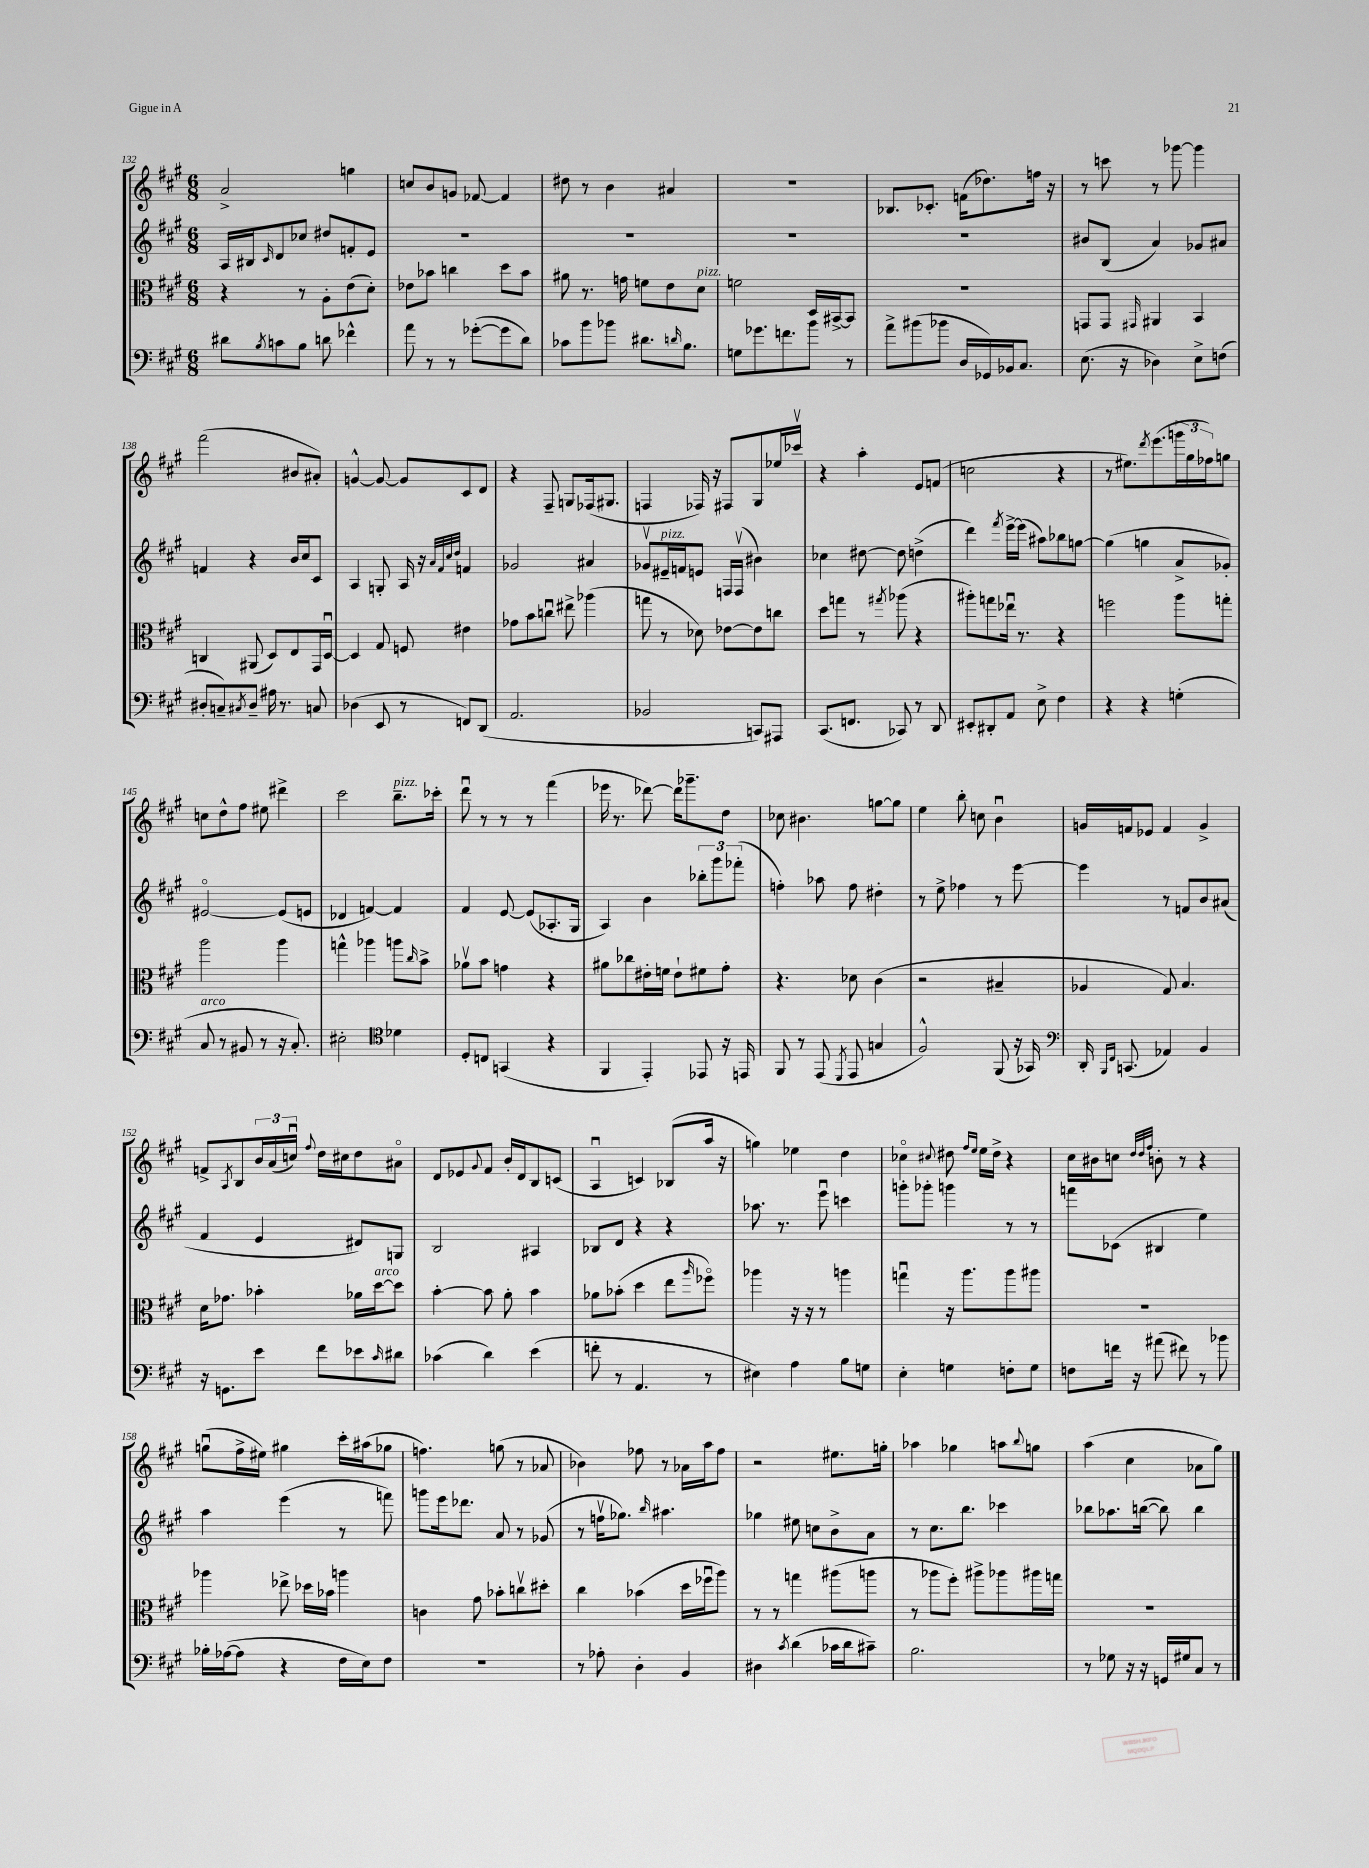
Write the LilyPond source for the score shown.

<<
\new StaffGroup <<
\new Staff = "s0" {
    \clef treble \key a \major \numericTimeSignature \time 6/8
    a'2-> g''4 |
    c''8 b'8 g'8 fes'8~ fes'4 |
    dis''8 r8 b'4 ais'4 |
    R2. |
    bes8. ces'8.-. f'16( des''8.) f''16 r16 |
    r8 c'''8 r8 ges'''8~ ges'''4 |
    fis'''2( bis'8 ais'8-.) |
    g'4~-^ g'8~ g'8 cis'8 d'8 |
    r4 fis8-- g8 fes16( gis8. |
    f4 fes16) r16 fis8 gis8 ees''16 ces'''16\upbow |
    r4 a''4-. e'8 f'8( |
    c''2 r4 |
    r8 eis''8.) \acciaccatura { d'''8 } e'''8.( \tuplet 3/2 { g'''16 gis''16 fes''16) } g''8 |
    c''8 d''8-^ fis''8 eis''8 dis'''4-> |
    cis'''2 b''8.--^\markup { \italic "pizz." } ces'''16-. |
    d'''8\downbow r8 r8 r8 fis'''4( |
    ees'''16 r8. des'''8~) des'''16 ges'''8.-- d''8 |
    ces''8 bis'4. g''8~ g''8 |
    e''4 b''8-. c''8 b'4\downbow |
    g'16 f'16 ees'8 f'4 g'4-> |
    f'8-> \acciaccatura { a8 } b8 \tuplet 3/2 { b'16 a'16( c''16\downbow) } \appoggiatura { fis''8 } d''16 cis''16 d''8 ais'8\flageolet |
    d'8 ees'8 \appoggiatura { gis'8 } fis'8 b'16-. d'16 b8 c'8( |
    a4\downbow c'4) bes8( a''16 r16 |
    g''4) ees''4 d''4 |
    ces''4\flageolet \appoggiatura { cis''8 } dis''8 \grace { fis''16 e''16 } e''16 dis''16-> r4 |
    cis''16 bis'16 c''8 \grace { d''32 d''32 fis''32 } b'8-. r8 r4 |
    g''8\downbow( fis''16-> eis''16) gis''4 cis'''16-. ais''16( ges''8 |
    f''4.) g''8( r8 aes'8 |
    bes'4) fes''8 r8 aes'16 a''16 fes''8 |
    r2 eis''8. g''16-. |
    aes''4 ges''4 a''8 \appoggiatura { b''8 } g''8 |
    a''4( cis''4 aes'8 gis''8) \bar "|." |
}
\new Staff = "s1" {
    \clef treble \key a \major \numericTimeSignature \time 6/8
    a16 bis16 \grace { cis'16 } d'8 ces''8 dis''8 f'8-. e'8 |
    R2. |
    R2. |
    R2. |
    R2. |
    bis'8 b8( a'4) ges'8 ais'8 |
    f'4 r4 b'16 cis''16 cis'8 |
    a4 g8-. a16 r16 \grace { a'32 fis'32 cis''32 d''32 } f'4 |
    ges'2 ais'4 |
    ges'8\upbow eis'16--^\markup { \italic "pizz." } f'16 e'8 f16 f16\upbow( bis'4) |
    ces''4 dis''8~ dis''8 d''4->( |
    d'''4) \acciaccatura { fis'''8 } e'''16~-> e'''16( ais''8) bes''8 g''8~ |
    g''4( g''4 a'8-> ges'8-.) |
    eis'2~\flageolet eis'8( e'8 |
    des'4 f'4~) f'4 |
    fis'4 e'8~ e'8( aes8.-. gis16 |
    a4) b'4 \tuplet 3/2 { bes''8-. gis'''8 fes'''8-.( } |
    f''4-.) aes''8 f''8 dis''4-. |
    r8 e''8-> fes''4 r8 e'''8~ |
    e'''4 r8 f'8 b'8 ais'8( |
    fis'4 e'4 dis'8) g8 |
    b2 ais4 |
    bes8 d'8 r4 r4 |
    aes''8. r8. e'''8\downbow c'''4 |
    g'''8-. ges'''8-. g'''4 r8 r8 |
    f'''8 ces'8( bis4 e''4) |
    a''4 e'''4( r8 f'''8) |
    g'''8 e'''16 des'''8. a'8 r8 ges'8( |
    r8 f''16\upbow ges''8.) \grace { b''16 } ais''4. |
    ges''4 eis''8 c''8 b'8-> a'8 |
    r8 cis''8. b''8. ces'''4 |
    bes''8 aes''8. b''16~( b''8) b''4 \bar "|." |
}
\new Staff = "s2" {
    \clef alto \key a \major \numericTimeSignature \time 6/8
    r4 r8 a8-. e'8( d'8-.) |
    ees'8 bes'8 c''4 d''8 bes'8 |
    ais'8 r8. g'16 f'8 e'8 d'8^\markup { \italic "pizz." } |
    f'2 d16 bis,16~-> bis,8 |
    R2. |
    g,8 g,8 \grace { gis,16 } ais,4 b,4 |
    c4 ais,8( d8) e8 gis,16 d16~\downbow |
    d4 gis8 f8 eis'4 |
    ges'8 b'8 c''8\downbow eis''8-> aes''4( |
    g''8 r8 des'8) ees'8~ ees'8 c''8 |
    d''8 g''8 r8 \acciaccatura { gis''8 } aes''8( r4 |
    ais''8-.) g''8 ees''16\downbow r8. r4 |
    f''2 a''8 g''8-. |
    a''2 a''4 |
    g''4-^ aes''4 a''8 \grace { cis''16 } b'8-> |
    aes'8\upbow b'8 g'4 r4 |
    ais'8 ces''8 eis'16-. f'16 eis'8-! fis'8 gis'8-. |
    r4. des'8 cis'4( |
    r2 bis4-- |
    aes4 gis8) b4. |
    d'16 ges'8. bes'4-. aes'16 d''16~^\markup { \italic "arco" } d''8 |
    b'4~-. b'8 a'8-. b'4 |
    aes'8 bes'8-.( d''4 e''8 \grace { a''16 } fes''8\flageolet) |
    aes''4 r16 r16 r8 a''4 |
    g''4\downbow r16 a''8. a''8 ais''8 |
    R2. |
    aes''4 ees''8-> des''16 bes'16 a''4 |
    c'4 gis'8 bes'8-. c''8\upbow dis''8-. |
    cis''4 bes'4( d''16 fes''16\downbow a''8) |
    r8 r8 g''4 ais''8( a''8 |
    r8 aes''8 fis''8-.) ais''8-> aes''8 ais''16 g''16 |
    R2. \bar "|." |
}
\new Staff = "s3" {
    \clef bass \key a \major \numericTimeSignature \time 6/8
    dis'8 \acciaccatura { b8 } c'8 b8 d'8 fes'4-^ |
    a'8 r8 r8 ges'8~-.( ges'8 d'8) |
    ces'8 b'8 bes'8 dis'8. \grace { d'16 } b8. |
    g8 ges'8. f'8. b'8 r8 |
    a'8-> bis'8( bes'8 d16 ges,16) bes,16 cis8. |
    e8.( r16 des4) e8-> f8( |
    dis8-. c8--) \acciaccatura { cis8 } dis8-- ais16 r8. c8 |
    des4( e,8 r8 f,8) d,8( |
    a,2. |
    bes,2 c,8) ais,,8 |
    cis,8.( f,8. ces,8) r8 d,8 |
    eis,8-. dis,8-. a,8 e8-> fis4 |
    r4 r4 g4-.( |
    cis8^\markup { \italic "arco" } r8 bis,8 r8 r16 cis8.-.) |
    eis2-. \clef tenor des'4 |
    d8-. c8 g,4( r4 |
    fis,4 e,4-.) ees,8 r16 e,16 |
    fis,8 r8 e,8( \acciaccatura { d,8 } e,8 g4 |
    fis2-^) fis,8( r16 ges,16) |
    \clef bass d,16-. \grace { b,,16 fis,16 } c,8.( aes,4) b,4 |
    r16 g,8. e'8 fis'8 ees'8 \grace { cis'16 } dis'8 |
    ces'4( d'4) e'4( |
    f'8-. r8 a,4. r8 |
    eis4) a4 b8 g8 |
    e4-. g4 f8-. g8 |
    f8 f'16 r16 ais'8( fis'8) r8 bes'8 |
    bes16-. aes16~( aes8 r4 fis16 e16) fis8 |
    R2. |
    r8 aes8-. d4-. b,4 |
    dis4 \acciaccatura { cis'8 } d'4( ces'16 d'16 cis'8--) |
    b2. |
    r8 ges8 r16 r16 g,16 gis16 cis8 r8 \bar "|." |
}
>>
>>
\layout { \context { \Score currentBarNumber = #132 } }
